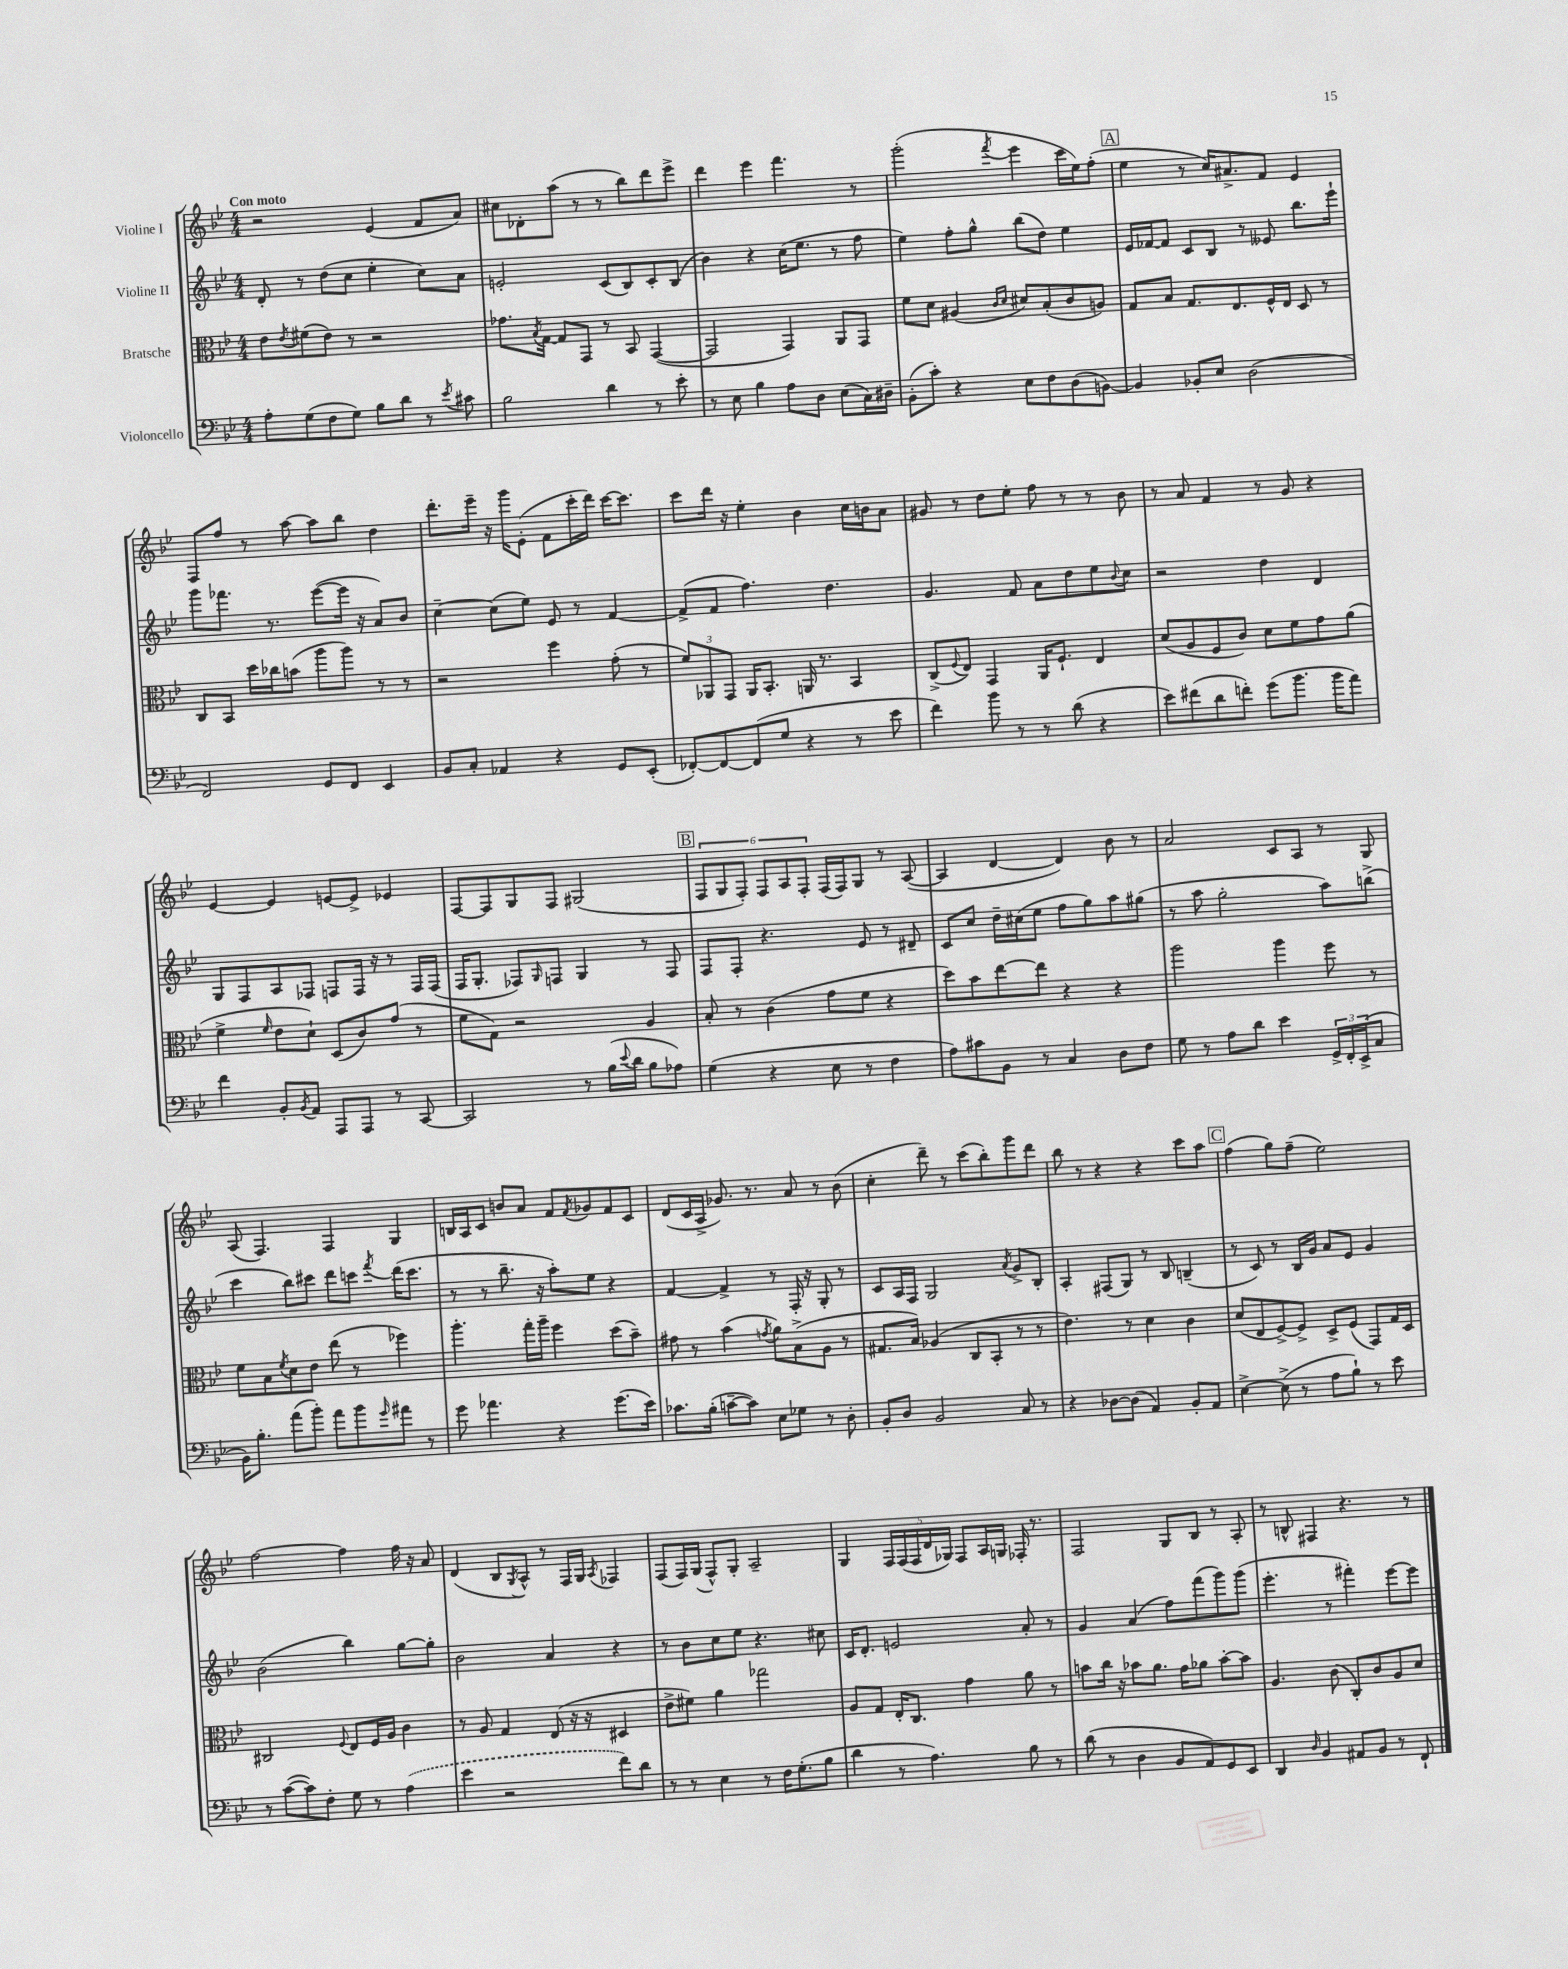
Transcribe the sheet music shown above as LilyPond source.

<<
\new StaffGroup <<
\new Staff = "s0" \with { instrumentName = "Violine I" } {
    \clef treble \key bes \major \numericTimeSignature \time 4/4 \tempo "Con moto"
    r2 ees'4( f'8 a'8) |
    cis''8 des'8-. a''8( r8 r8 bes''8) d'''8 ees'''8-> |
    d'''4 ees'''4 f'''4. r8 |
    g'''2-.( \acciaccatura { f'''8 } ees'''4 c'''16 ees''16) f''8-.( |
    \mark \markup { \box "A" } ees''4 r8 c''16) ais'8.-> f'8 ees'4 |
    f8 f''8 r8 a''8~ a''8 bes''8 d''4 |
    d'''8.-. ees'''16-- r16 g'''16 ees'8-.( f'8 c'''16-. d'''16) c'''16~ c'''8. |
    c'''8 d'''16 r16 ees''4-. bes'4 c''16 b'16 a'8 |
    gis'8 r8 d''8 ees''8-. f''8 r8 r8 bes'8 |
    r8 a'8 f'4 r8 g'8 r4 |
    ees'4~ ees'4 e'8~ e'8-> ees'4 |
    f8~ f8 g8 f8 gis2( |
    \mark \markup { \box "B" } \tuplet 6/4 { f8 g8 f8-.) f8 a8 f8-. } f16( f16) g8 r8 a8~( |
    a4 d'4~ d'4) bes'8 r8 |
    a'2 c'8 a8 r8 g8 |
    a8( f4.) f4 g4 |
    b16 a16 c'8 b'8 a'8 f'8 \acciaccatura { f'8 } ges'8 f'8 c'8 |
    d'8( c'16 a16-> ges'8.) r8. a'8 r8 bes'8( |
    c''4-. d'''8--) r8 c'''8( bes''8-.) g'''8 d'''8 |
    bes''8 r8 r4 r4 c'''8 a''8 |
    \mark \markup { \box "C" } f''4( g''8) f''8--( ees''2) |
    f''2~ f''4 f''16 r16 a'8 |
    d'4( bes8 \acciaccatura { g8 } a8-^) r8 f16 g16 \acciaccatura { a8 } fes4 |
    f8( f16) g16( f8-^) g8-. a2-- |
    g4 \tuplet 5/4 { f16 f16( f16 d'16 ges16) } f8 a16 g16 fes16-. r8. |
    f2 g8 bes8 r8 a8-. |
    r8 b8-^ fis4 r4. r8 \bar "|." |
}
\new Staff = "s1" \with { instrumentName = "Violine II" } {
    \clef treble \key bes \major \numericTimeSignature \time 4/4
    d'8-. r8 d''8( c''8 ees''4-. c''8) a'8 |
    e'2-. c'8( bes8) c'8-. bes8( |
    bes'4) r4 c''16( ees''8. r8 f''8 |
    ees''4) f''8-. g''8-^ bes''8( d''8) ees''4 |
    \mark \markup { \box "A" } ees'16 fes'16~ fes'8 c'8 bes8 r8 eeses'8 bes''8. ees'''16-! |
    g'''8 fes'''8. r8. ees'''8~( ees'''16 r16 a'8) bes'8 |
    c''4~-- c''8( ees''8) ees'8 r8 f'4~ |
    f'8->( f'8 f''4.) d''4. |
    g'4. f'8 a'8 d''8 ees''8 \appoggiatura { bes'8 } c''8 |
    r2 d''4 d'4 |
    g8 f8 a8 fes8 f8 f16 r16 r8 f16 f16( |
    f16 g8.-. fes8) \grace { g16 } f8 g4 r8 f8 |
    \mark \markup { \box "B" } f8 f8-. r4. ees'8 r8 dis'8-- |
    c'8 c''8 d''16-- cis''16( ees''8 f''8 g''8) a''8 gis''8( |
    r8 a''8 g''2-. a''8) b''8->( |
    c'''4 bes''8) cis'''8 d'''8 c'''8 \acciaccatura { f'''8 } d'''16( c'''8. |
    r8 r8 bes''8.-- r16 a''8-.) ees''8 r4 |
    f'4~ f'4-> r8 f16-. r16 g8-. r8 |
    c'8 a16 f16 g2 \acciaccatura { a'8 } g'8-> bes8-. |
    a4-. fis8( g8) r8 bes8 b4--( |
    \mark \markup { \box "C" } r8 c'8) r8 bes16 g'16 a'8 ees'8 g'4 |
    bes'2( bes''4) g''8~ g''8-. |
    bes'2 a'4 r4 |
    r8 bes'8 c''8 ees''8 r4. cis''8 |
    c'16 d'8.-. e'2 a'8-. r8 |
    g'4 a'4( f''8) f'''8( g'''8) g'''8( |
    ees'''4.-. r8 fis'''4-.) ees'''8~ ees'''8 \bar "|." |
}
\new Staff = "s2" \with { instrumentName = "Bratsche" } {
    \clef alto \key bes \major \numericTimeSignature \time 4/4
    ees'8 \acciaccatura { ees'8 } fis'8( ees'8) r8 r2 |
    ges'8. \acciaccatura { bes8 } g16~ g8 g,8 r8 bes,8 g,4~( |
    g,2 g,4) a,8 g,8 |
    f'8 d'8 ais4( \grace { c'16 d'16 } dis'8) bes8-.( c'8 a8) |
    \mark \markup { \box "A" } g8 bes8 g8. ees8. f16-^ ees16 d8 r8 |
    c8 bes,8 d''16 ces''16 b'8( a''8 a''8) r8 r8 |
    r2 f''4 g'8-.( r8 |
    \tuplet 3/2 { f'8) aes,8 g,8 } aes,16 bes,8.-. a,16 r8. bes,4 |
    c8->( \appoggiatura { f8 } ees8) g,4 a,16 f8.-! ees4 |
    d'8( a8 f8 c'8) d'8 f'8 g'8 a'8( |
    f'4-> \grace { f'16 } ees'8 d'8-!) d8( c'8) g'8( r8 |
    f'8 g8) r2 a4 |
    \mark \markup { \box "B" } bes8-. r8 c'4( g'8 f'8 r4 |
    d''8) bes'8 ees''8~ ees''8 r4 r4 |
    a''2 a''4 f''8 r8 |
    f'8 bes8 \acciaccatura { f'8 } d'8 ees'8 ees''8( r8 fes''4) |
    a''4.-. g''16-. a''16-- f''4 d''8( bes'8--) |
    gis'8 r8 bes'4( \acciaccatura { g'8 } a'8) bes8->( a8 r8 |
    gis8. bes16) aes4( c8 bes,8-. r8 r8 |
    ees'4.) r8 d'4 c'4 |
    \mark \markup { \box "C" } d'8( ees8 f8~->) f8-> d8-> f8( g,8) g16 d16 |
    cis2 \appoggiatura { f8 } ees8 f16 a16 c'4 |
    r8 a8 g4 ees8( r16 r16 dis4 |
    ees'8-> fis'8) a'4 ges''2 |
    a8 g8 ees16-. c8. g'4 a'8 r8 |
    b'8 c''16 r16 bes'8 a'8. g'16 aes'8 bes'8~-. bes'8 |
    a4. c'8( c8-.) c'8 a8 d'8 \bar "|." |
}
\new Staff = "s3" \with { instrumentName = "Violoncello" } {
    \clef bass \key bes \major \numericTimeSignature \time 4/4
    a8-. g8( f8 g8) bes8 d'8 r8 \acciaccatura { ees'8 } cis'8 |
    bes2 d'4 r8 ees'8-. |
    r8 ees8 bes4 a8 d8 ees8( c16) dis16-- |
    bes,8-.( c'8-.) r4 ees8 f8 d8( b,8~) |
    \mark \markup { \box "A" } b,4 bes,8-. ees8 d2( |
    f,2) g,8 f,8 ees,4 |
    bes,8 c8-. aes,4 r4 g,8 ees,8-.( |
    fes,8~-.) fes,8~ fes,8( g8 r4 r8 ees'8 |
    f'4) bes'8 r8 r8 d'8( r4 |
    ees'8) fis'8( d'8 f'8-.) g'8( bes'8. bes'16 a'8) |
    f'4 bes,8-. \acciaccatura { bes,8 } a,8 a,,8 a,,8 r8 c,8~ |
    c,2 r8 bes16( \appoggiatura { ees'8 } d'16 bes8 aes8) |
    \mark \markup { \box "B" } g4( r4 ees8 r8 f4 |
    a8) cis'8 bes,8 r8 c4 d8 f8 |
    g8 r8 a8 d'8 ees'4 \tuplet 3/2 { g,16-> f,16-. ees,16->( } c8 |
    bes,16) bes8.-. a'8( bes'8-.) a'8 bes'8 \grace { g'16 } ais'8 r8 |
    g'8 aes'4. r4 g'8.( ees'16) |
    ces'8. bes16-.( c'8~-- c'8) ees8 ges8 r8 d8-. |
    bes,8-. d8 bes,2 c8 r8 |
    r4 des8~ des8( a,4) bes,8-. a,8 |
    \mark \markup { \box "C" } ees4~-> ees8->( r8 a8 bes8-!) r8 ees'8 |
    r8 c'8~( c'8) f8-. g8 r8 \once \slurDashed a4( |
    ees'4 r2 f'8) d'8 |
    r8 r8 ees4 r8 f16 g8.-.( bes8 |
    d'4 r8 a4.) bes8 r8 |
    d'8( r8 d4 bes,8 a,8) g,8 ees,8 |
    d,4 \grace { d16 } bes,4 ais,8 bes,8 r8 f,8-! \bar "|." |
}
>>
>>
\layout { \context { \Score \remove "Bar_number_engraver" } }
